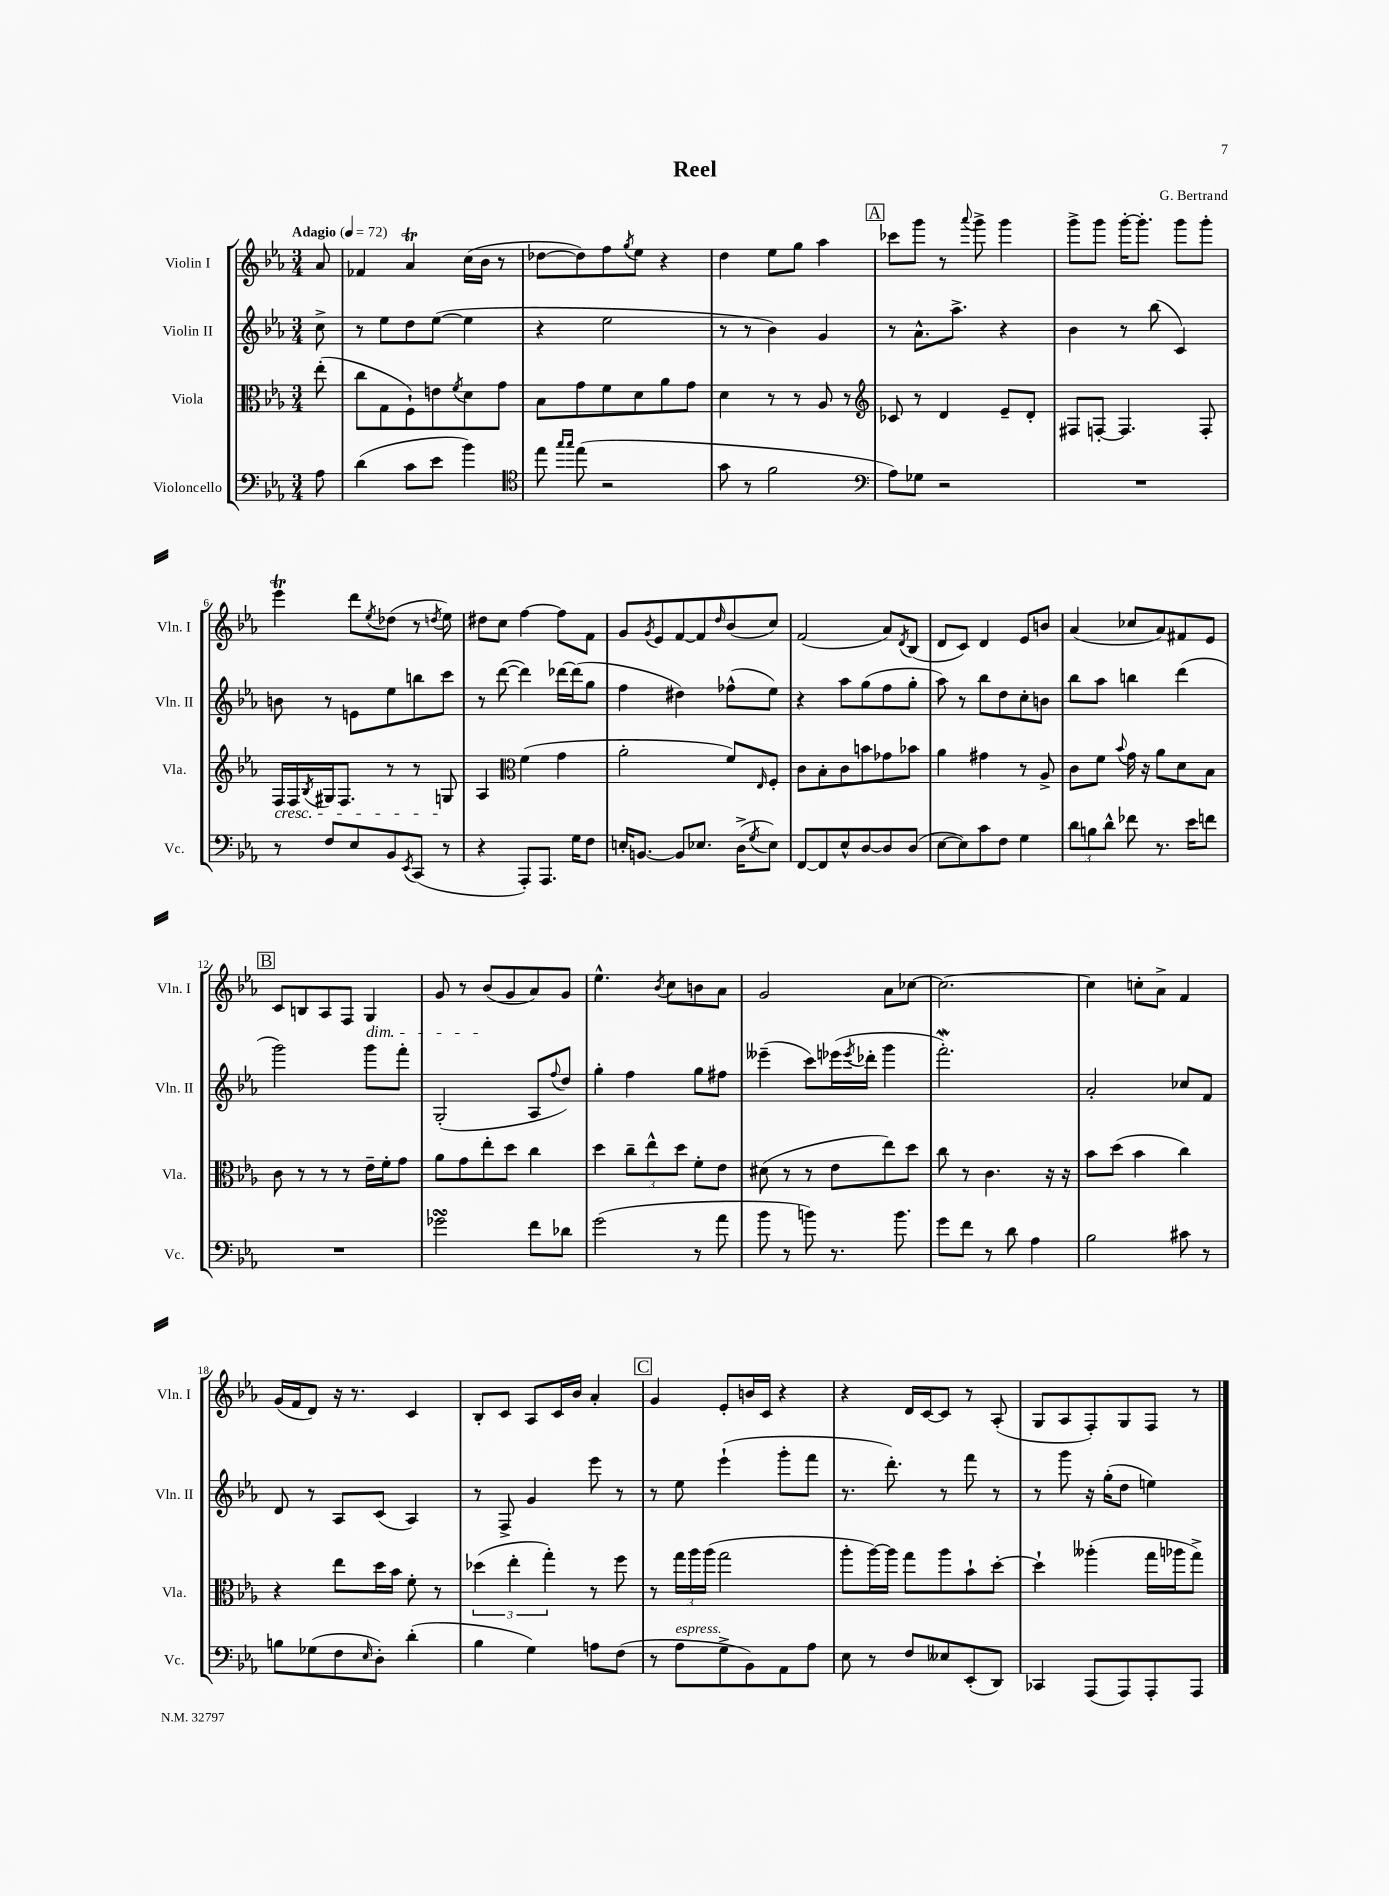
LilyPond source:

\header { title = "Reel" composer = "G. Bertrand" }
<<
\new StaffGroup <<
\new Staff = "s0" \with { instrumentName = "Violin I" shortInstrumentName = "Vln. I" } {
    \clef treble \key ees \major \numericTimeSignature \time 3/4 \partial 8 \tempo "Adagio" 4 = 72
    aes'8 |
    fes'4 aes'4\trill c''16( bes'16 r8 |
    des''8~ des''8) f''8 \acciaccatura { g''8 } ees''8 r4 |
    d''4 ees''8 g''8 aes''4 |
    \mark \markup { \box "A" } ces'''8 g'''8 r8 \appoggiatura { aes'''8 } g'''8-> g'''4 |
    g'''8-> g'''8 g'''16~-. g'''8.-. g'''8 g'''8-. |
    ees'''4\trill d'''8 \acciaccatura { ees''8 } des''8( r8 \acciaccatura { d''8 } ees''8) |
    dis''8 c''8 f''4~ f''8 f'8 |
    g'8 \acciaccatura { g'8 } ees'8 f'8~ f'8 \grace { d''16 } bes'8( c''8) |
    f'2( aes'8) \acciaccatura { d'8 } bes8( |
    d'8 c'8) d'4 ees'8 b'8 |
    aes'4( ces''8 aes'8) fis'8 ees'8 |
    \mark \markup { \box "B" } c'8 b8 aes8 f8 g4\dim |
    g'8 r8 bes'8\!( g'8 aes'8) g'8 |
    ees''4.-^ \acciaccatura { bes'8 } c''8 b'8 aes'8 |
    g'2 aes'8 ces''8~ |
    ces''2.~ |
    ces''4 c''8-. aes'8-> f'4 |
    g'16( f'16 d'8) r16 r8. c'4 |
    bes8-. c'8 aes8 c'16 bes'16 aes'4-. |
    \mark \markup { \box "C" } g'4 ees'8-. b'16 c'16 r4 |
    r4 d'16 c'16~ c'8 r8 aes8-.( |
    g8 aes8 f8-.) g8 f8 r8 \bar "|." |
}
\new Staff = "s1" \with { instrumentName = "Violin II" shortInstrumentName = "Vln. II" } {
    \clef treble \key ees \major \numericTimeSignature \time 3/4 \partial 8
    c''8-> |
    r8 ees''8 d''8 ees''8~( ees''4 |
    r4 ees''2 |
    r8 r8 bes'4) g'4 |
    \mark \markup { \box "A" } r8 aes'8.-^ aes''8.-> r4 |
    bes'4 r8 bes''8( c'4) |
    b'8 r8 e'8 ees''8 b''8 c'''8 |
    r8 d'''8~( d'''4) des'''16~ des'''16( g''8 |
    f''4 dis''4) fes''8-^( ees''8) |
    r4 aes''8 g''8( f''8 g''8-. |
    aes''8) r8 bes''8 d''8 c''8-. b'8 |
    bes''8 aes''8 b''4 d'''4( |
    \mark \markup { \box "B" } g'''2) g'''8 f'''8-. |
    g2-.( aes8 \appoggiatura { f''8 } d''8) |
    g''4-. f''4 g''8 fis''8 |
    eeses'''4--( c'''8) ees'''16( \acciaccatura { ees'''8 } des'''16-. g'''4 |
    f'''2.-.\mordent) |
    aes'2-. ces''8 f'8 |
    d'8 r8 aes8 c'8( aes4) |
    r8 f8-> g'4 ees'''8 r8 |
    \mark \markup { \box "C" } r8 ees''8 ees'''4-!( g'''8-. f'''8 |
    r8. d'''8.-.) r8 f'''8 r8 |
    r8 g'''8 r16 g''16-.( d''8 e''4) \bar "|." |
}
\new Staff = "s2" \with { instrumentName = "Viola" shortInstrumentName = "Vla." } {
    \clef alto \key ees \major \numericTimeSignature \time 3/4 \partial 8
    ees''8-.( |
    c''8 g8 f8-!) e'8 \acciaccatura { f'8 } d'8 g'8 |
    bes8 g'8 f'8 d'8 aes'8 g'8 |
    d'4 r8 r8 aes8 r8 |
    \mark \markup { \box "A" } \clef treble ces'8 r8 d'4 ees'8-- d'8-. |
    fis8 f8~-. f4. f8-. |
    f16\cresc f16 \acciaccatura { bes8 } gis16 f8. r8 r8 g8\! |
    aes4 \clef alto f'4( g'4 |
    aes'2-. f'8) \grace { ees16 } f8-. |
    c'8 bes8-. c'8 b'8 ges'8 bes'8 |
    aes'4 gis'4 r8 aes8-> |
    c'8 f'8 \appoggiatura { bes'8 } g'16 r16 aes'8 d'8 bes8 |
    \mark \markup { \box "B" } c'8 r8 r8 r8 ees'16-- f'16-. g'8 |
    aes'8 g'8 ees''8-. d''8 c''4 |
    d''4 \tuplet 3/2 { c''8-- ees''8-^ d''8 } f'8-. ees'8 |
    dis'8( r8 r8 ees'8 ees''8) d''8 |
    c''8 r8 c'4. r16 r16 |
    bes'8 d''8( bes'4 c''4) |
    r4 ees''8 d''16 bes'16 f'8-. r8 |
    \tuplet 3/2 { des''4( ees''4-. g''4-.) } r8 f''8 |
    \mark \markup { \box "C" } r8 \tuplet 3/2 { g''16 aes''16 aes''16( } g''2 |
    aes''8-. aes''16~) aes''16 g''8 aes''8 bes'8-! d''8~-. |
    d''4-! aeses''4-.( g''16 aes''16 g''8->) \bar "|." |
}
\new Staff = "s3" \with { instrumentName = "Violoncello" shortInstrumentName = "Vc." } {
    \clef bass \key ees \major \numericTimeSignature \time 3/4 \partial 8
    aes8 |
    d'4( c'8 ees'8 bes'4) |
    \clef tenor ees''8 \grace { g''16 g''16 } ees''8( r2 |
    g'8 r8 f'2 |
    \mark \markup { \box "A" } \clef bass aes8) ges8 r2 |
    R2. |
    r8 f8 ees8 bes,8 \acciaccatura { ees,8 } c,8( r8 |
    r4 aes,,8-.) aes,,8. g16 f8 |
    e16-. b,8.~ b,8 ees8. d16->( \acciaccatura { g8 } ees8) |
    f,8~ f,8 ees8-^ d8~ d8 d8( |
    ees8~ ees8) c'8 f8 g4 |
    \tuplet 3/2 { d'8 b8 d'8-^ } fes'8 r8. ees'16 f'8 |
    \mark \markup { \box "B" } R2. |
    ges'2\turn f'8 des'8 |
    g'2( r8 aes'8 |
    bes'8 r8 b'8) r8. b'8. |
    g'8 f'8 r8 d'8 aes4 |
    bes2 cis'8 r8 |
    b8 ges8( f8 \grace { ees16 } d8-.) d'4-.( |
    bes4 g4) a8 f8( |
    \mark \markup { \box "C" } r8 aes8^\markup { \italic "espress." } g8-> bes,8) aes,8 aes8 |
    ees8 r8 f8 eeses8 ees,8-.( d,8) |
    ces,4 aes,,8( aes,,8) aes,,8-. aes,,8 \bar "|." |
}
>>
>>
